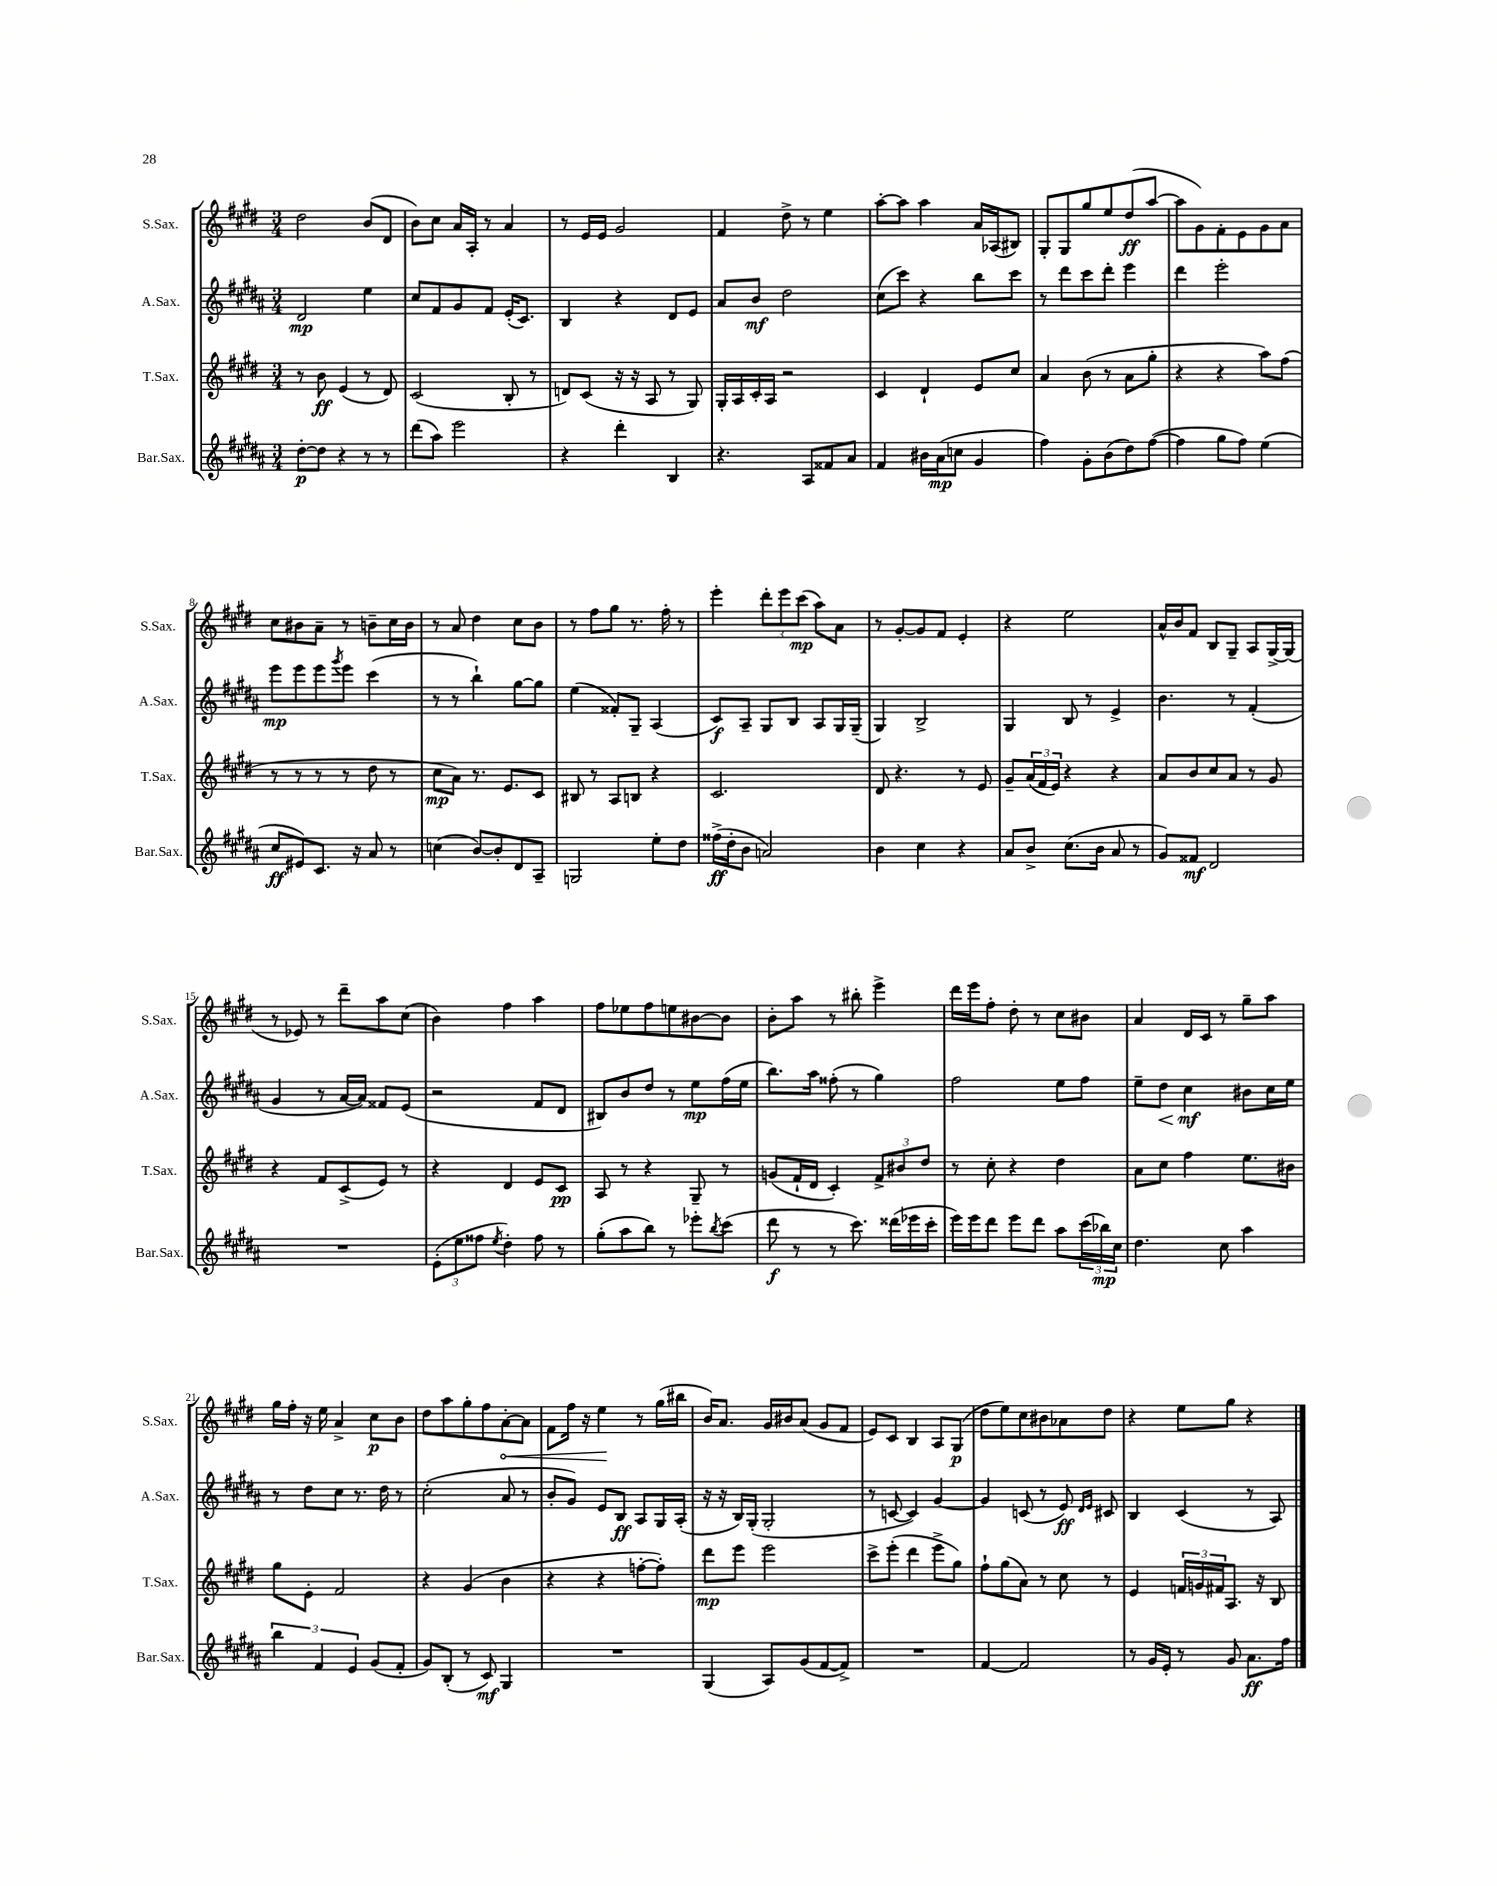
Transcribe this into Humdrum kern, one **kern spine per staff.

**kern	**dynam	**kern	**dynam	**kern	**dynam	**kern	**dynam
*part4	*part4	*part3	*part3	*part2	*part2	*part1	*part1
*staff4	*staff4	*staff3	*staff3	*staff2	*staff2	*staff1	*staff1
*I"Bar.Sax.	*	*I"T.Sax.	*	*I"A.Sax.	*	*I"S.Sax.	*
*I'Bar.Sax.	*	*I'T.Sax.	*	*I'A.Sax.	*	*I'S.Sax.	*
*clefG2	*	*clefG2	*	*clefG2	*	*clefG2	*
*k[f#c#g#d#a#]	*	*k[f#c#g#d#]	*	*k[f#c#g#d#a#]	*	*k[f#c#g#d#]	*
*M3/4	*	*M3/4	*	*M3/4	*	*M3/4	*
=1	=1	=1	=1	=1	=1	=1	=1
[8dd#'\L	p	8r	.	2d#/	mp	2dd#\	.
8dd#\J]	.	8b\	ff	.	.	.	.
4r	.	(4e/	.	.	.	.	.
8r	.	8r	.	4ee\	.	(8b/L	.
8r	.	8d#/)	.	.	.	8d#/J	.
=2	=2	=2	=2	=2	=2	=2	=2
(8ddd#\L	.	(2c#/	.	8cc#/L	.	8b\L)	.
8aa#\J)	.	.	.	8f#/	.	8cc#\J	.
2eee\	.	.	.	8g#/	.	16a/LL	.
.	.	.	.	.	.	16A'/JJ	.
.	.	.	.	8f#/J	.	8r	.
.	.	8B'/	.	(16e'/KL	.	4a/	.
.	.	.	.	8.c#/J)	.	.	.
.	.	8r	.	.	.	.	.
=3	=3	=3	=3	=3	=3	=3	=3
4r	.	8dn/L)	.	4B/	.	8r	.
.	.	(8c#/J	.	.	.	16e/LL	.
.	.	.	.	.	.	16e/JJ	.
4ddd#'\	.	16r	.	4r	.	2g#/	.
.	.	16r	.	.	.	.	.
.	.	8A/	.	.	.	.	.
4B/	.	8r	.	8d#/L	.	.	.
.	.	8G#/)	.	8e/J	.	.	.
=4	=4	=4	=4	=4	=4	=4	=4
4.r	.	16G#'/LL	.	8a#/L	.	4f#/	.
.	.	16A/	.	.	.	.	.
.	.	16c#'/	.	8b/J	mf	.	.
.	.	16A/JJ	.	.	.	.	.
.	.	2r	.	2dd#\	.	8dd#^\	.
8A#/L	.	.	.	.	.	8r	.
8f##X/	.	.	.	.	.	4ee\	.
8a#/J	.	.	.	.	.	.	.
=5	=5	=5	=5	=5	=5	=5	=5
4f#/	.	4c#/	.	(8cc#\L	.	[8aa'\L	.
.	.	.	.	8ccc#\J)	.	8aa\J]	.
16b#X\LL	.	4d#`/	.	4r	.	4aa\	.
(16a#\J	mp	.	.	.	.	.	.
8ccn\J	.	.	.	.	.	.	.
4g#/	.	8e/L	.	8bb\L	.	16a/LL	.
.	.	.	.	.	.	(16A-X/J	.
.	.	8cc#/J	.	8ccc#\J	.	8B#X/J)	.
=6	=6	=6	=6	=6	=6	=6	=6
4ff#\)	.	4a/	.	8r	.	8G#'/L	.
.	.	.	.	8ddd#\L	.	8G#/	.
8g#'\L	.	(8b\	.	8ccc#\	.	8gg#/	.
(8b\	.	8r	.	8ddd#'\J	.	8ee/	.
8dd#\)	.	8a\L	.	4eee\	.	(8dd#/	ff
([8ff#\J	.	8gg#'\J	.	.	.	[8aa/J	.
=7	=7	=7	=7	=7	=7	=7	=7
4ff#\]	.	4r	.	4ddd#\	.	8aa\L]	.
.	.	.	.	.	.	8g#\)	.
8gg#\L	.	4r	.	2eee'\	.	8f#'\	.
8ff#\J)	.	.	.	.	.	8e\	.
(4ee\	.	8aa\L)	.	.	.	8g#\	.
.	.	(8ff#\J	.	.	.	8a\J	.
!!LO:LB:g=z
=8	=8	=8	=8	=8	=8	=8	=8
8cc#/L	ff	8r	.	8eee\L	mp	8cc#\L	.
8e#X/)	.	8r	.	8eee\	.	8b#X\	.
8.c#/J	.	8r	.	8eee\	.	8a~\J	.
.	.	.	.	8qggg#/	.	.	.
.	.	8r	.	8eee\J	.	8r	.
16r	.	.	.	.	.	.	.
8a#/	.	8dd#\	.	(4ccc#\	.	8bn~\L	.
8r	.	8r	.	.	.	16cc#\L	.
.	.	.	.	.	.	16b\JJ	.
=9	=9	=9	=9	=9	=9	=9	=9
(4ccn\	.	8cc#\L	mp	8r	.	8r	.
.	.	8a\J)	.	8r	.	8a/	.
[8b/L)	.	8.r	.	4bb`\)	.	4dd#\	.
8b'/]	.	.	.	.	.	.	.
.	.	8.e/L	.	.	.	.	.
8d#/	.	.	.	[8gg#\L	.	8cc#\L	.
8A#~/J	.	8c#/J	.	8gg#\J]	.	8b\J	.
=10	=10	=10	=10	=10	=10	=10	=10
2Gn/	.	8B#X/	.	(4ee\	.	8r	.
.	.	8r	.	.	.	8ff#\L	.
.	.	8A/L	.	8f##X'/L)	.	8gg#\J	.
.	.	8Bn/J	.	8G#~/J	.	8.r	.
8ee'\L	.	4r	.	(4A#/	.	.	.
.	.	.	.	.	.	16ff#'\	.
8dd#\J	.	.	.	.	.	8r	.
=11	=11	=11	=11	=11	=11	=11	=11
(16ff##X^\LL	ff	2.c#/	.	8c#/L)	f	4eee'\	.
16dd#'\J	.	.	.	.	.	.	.
8b\J	.	.	.	8A#~/J	.	.	.
2an/)	.	.	.	8G#/L	.	12ddd#'\L	.
.	.	.	.	.	.	12eee\	.
.	.	.	.	8B/J	.	.	.
.	.	.	.	.	.	(12ccc#\J	mp
.	.	.	.	8A#/L	.	8aa\L)	.
.	.	.	.	16G#/L	.	8a\J	.
.	.	.	.	(16G#~/JJ	.	.	.
=12	=12	=12	=12	=12	=12	=12	=12
4b\	.	8d#/	.	4G#/)	.	8r	.
.	.	4.r	.	.	.	[8g#'/L	.
4cc#\	.	.	.	2B^/	.	8g#/]	.
.	.	.	.	.	.	8f#/J	.
4r	.	8r	.	.	.	4e'/	.
.	.	8e/	.	.	.	.	.
=13	=13	=13	=13	=13	=13	=13	=13
8a#/L	.	8g#~/L	.	4G#/	.	4r	.
8b^/J	.	(24a/L	.	.	.	.	.
.	.	24f#/	.	.	.	.	.
.	.	24e/JJ)	.	.	.	.	.
(8.cc#\L	.	4r	.	8B/	.	2ee\	.
.	.	.	.	8r	.	.	.
16b\Jk	.	.	.	.	.	.	.
8a#/	.	4r	.	4e^/	.	.	.
8r	.	.	.	.	.	.	.
=14	=14	=14	=14	=14	=14	=14	=14
8g#/L)	.	8a/L	.	4.b\	.	16a^^/LL	.
.	.	.	.	.	.	16b/J	.
8f##X/J	mf	8b/	.	.	.	8f#/J	.
2d#/	.	8cc#/	.	.	.	8B/L	.
.	.	8a/J	.	8r	.	8G#~/J	.
.	.	8r	.	(4f#'/	.	8A/L	.
.	.	8g#/	.	.	.	[16G#^/L	.
.	.	.	.	.	.	(16G#/JJ]	.
!!LO:LB:g=z
=15	=15	=15	=15	=15	=15	=15	=15
2.r	.	4r	.	4g#/	.	8r	.
.	.	.	.	.	.	8e-X/)	.
.	.	8f#/L	.	8r	.	8r	.
.	.	(8c#^/	.	[16a#/LL	.	8ddd#~\L	.
.	.	.	.	16a#/JJ])	.	.	.
.	.	8e/J)	.	8f##X/L	.	8aa\	.
.	.	8r	.	(8e/J	.	(8cc#\J	.
=16	=16	=16	=16	=16	=16	=16	=16
(12e'\L	.	4r	.	2r	.	4b\)	.
12ee\	.	.	.	.	.	.	.
12ff##X\J	.	.	.	.	.	.	.
8qee/	.	.	.	.	.	.	.
4dd#'\)	.	4d#/	.	.	.	4ff#\	.
8ff##\	.	8e/L	.	8f#/L	.	4aa\	.
8r	.	8c#/J	pp	8d#/J	.	.	.
=17	=17	=17	=17	=17	=17	=17	=17
(8gg#'\L	.	8A/	.	8B#X/L)	.	8ff#\L	.
8aa#\	.	8r	.	8b/	.	8ee-X\	.
8bb\J)	.	4r	.	8dd#/J	.	8ff#\	.
8r	.	.	.	8r	.	8een\	.
8eee-X'\L	.	8G#~/	.	8ee\L	mp	[8b#X\	.
8qbb/	.	.	.	.	.	.	.
(8ccc#\J	.	8r	.	(16ff#\L	.	8b#\J]	.
.	.	.	.	16ee\JJ	.	.	.
=18	=18	=18	=18	=18	=18	=18	=18
8ddd#\	f	(8gn/L	.	8.bb\L)	.	8b'\L	.
8r	.	16f#`/L	.	.	.	8aa\J	.
.	.	16d#/JJ	.	16aa#\Jk	.	.	.
8r	.	4c#'/)	.	(8ff##X'\	.	8r	.
8.ccc#\)	.	.	.	8r	.	8bb#X'\	.
.	.	12f#^/L	.	4gg#\)	.	4eee^\	.
(16ddd##X\LL	.	.	.	.	.	.	.
.	.	12b#X/	.	.	.	.	.
16eee-X\	.	.	.	.	.	.	.
.	.	12dd#/J	.	.	.	.	.
16ccc#'\JJ	.	.	.	.	.	.	.
=19	=19	=19	=19	=19	=19	=19	=19
16eee\LL)	.	8r	.	2ff#\	.	16ddd#\LL	.
16eee\J	.	.	.	.	.	16eee\J	.
8ddd#\J	.	8cc#'\	.	.	.	8ff#'\J	.
8eee\L	.	4r	.	.	.	8dd#'\	.
8ddd#\J	.	.	.	.	.	8r	.
8aa#\L	.	4dd#\	.	8ee\L	.	8cc#\L	.
(24ccc#\L	.	.	.	8ff#\J	.	8b#X\J	.
24bb-X\)	mp	.	.	.	.	.	.
24cc#\JJ	.	.	.	.	.	.	.
=20	=20	=20	=20	=20	=20	=20	=20
4.dd#\	.	8a\L	.	8ee~\L	.	4a/	.
!	!	!	!	!	!LO:HP:b	!	!
.	.	8cc#\J	.	8dd#\J	<	.	.
.	.	4ff#\	.	4cc#\	mf	16d#/LL	.
.	.	.	.	.	.	16c#/JJ	.
8cc#\	.	.	.	.	.	8r	.
4aa#\	.	8.ee\L	.	8b#X\L	[	8gg#~\L	.
.	.	.	.	16cc#\L	.	8aa\J	.
.	.	16b#X\Jk	.	16ee\JJ	.	.	.
!!LO:LB:g=z
=21	=21	=21	=21	=21	=21	=21	=21
6bb\	.	8gg#\L	.	8r	.	16gg#\LL	.
.	.	.	.	.	.	16ff#'\JJ	.
.	.	8e'\J	.	8dd#\L	.	16r	.
6f#/	.	.	.	.	.	.	.
.	.	.	.	.	.	16ee\	.
.	.	2f#/	.	8cc#\J	.	4a^/	.
6e/	.	.	.	.	.	.	.
.	.	.	.	8.r	.	.	.
(8g#/L	.	.	.	.	.	8cc#\L	p
.	.	.	.	16dd#\	.	.	.
8f#'/J	.	.	.	8r	.	8b\J	.
=22	=22	=22	=22	=22	=22	=22	=22
8g#/L)	.	4r	.	(2cc#'\	.	8dd#\L	.
(8B'/J	.	.	.	.	.	8aa\	.
8r	.	(4g#/	.	.	.	8gg#'\	.
8c#/)	mf	.	.	.	.	8ff#\	.
!	!	!	!	!	!	!	!LO:HP:b
4G#/	.	4b\	.	8a#/	.	[8a'\	<
.	.	.	.	8r	.	8a\J]	.
=23	=23	=23	=23	=23	=23	=23	=23
2.r	.	4r	.	8b'/L	.	8f#\L	.
.	.	.	.	8g#/J)	.	16ff#\Jk	.
.	.	.	.	.	.	16r	.
.	.	4r	.	8e/L	.	4ee\	.
.	.	.	.	8B/J	ff	.	.
.	.	[8ffn'\L	.	8A#/L	.	8r	[
.	.	8ff'\J])	.	16G#/L	.	(16gg#\LL	.
.	.	.	.	(16A#'/JJ	.	16bb#X\JJ	.
=24	=24	=24	=24	=24	=24	=24	=24
(4G#/	.	8ddd#\L	mp	16r	.	16b/KL)	.
.	.	.	.	16r	.	8.a/J	.
.	.	8eee\J	.	16B/LL)	.	.	.
.	.	.	.	(16G#'/JJ	.	.	.
8A#/L)	.	2eee\	.	2G#'/	.	16g#/LL	.
.	.	.	.	.	.	16b#X/J	.
(8g#/	.	.	.	.	.	(8a/J	.
[8f#/	.	.	.	.	.	8g#/L	.
8f#^/J])	.	.	.	.	.	8f#/J	.
=25	=25	=25	=25	=25	=25	=25	=25
2.r	.	8ccc#^\L	.	8r	.	8e/L)	.
.	.	(8eee'\J	.	[8cn/	.	8c#/J	.
.	.	4ddd#\	.	4c/])	.	4B/	.
.	.	8eee^\L	.	[4g#/	.	8A/L	.
.	.	8gg#\J)	.	.	.	(8G#/J	p
=26	=26	=26	=26	=26	=26	=26	=26
[4f#/	.	8ff#`\L	.	4g#/]	.	8dd#\L	.
.	.	(8gg#\	.	.	.	8ee\)	.
2f#/]	.	8a\J)	.	(8cn/	.	8cc#\	.
.	.	8r	.	8r	.	8b#X\	.
.	.	8cc#\	.	8e/)	ff	8a-X\	.
.	.	.	.	16qqd#/LL	.	.	.
.	.	.	.	16qqe/JJ	.	.	.
.	.	8r	.	8c#X/	.	8dd#\J	.
=27	=27	=27	=27	=27	=27	=27	=27
8r	.	4e/	.	4B/	.	4r	.
16g#/LL	.	.	.	.	.	.	.
16e'/JJ	.	.	.	.	.	.	.
8r	.	24fn/LL	.	(4c#/	.	8ee\L	.
.	.	24gn/	.	.	.	.	.
.	.	24f#X/J	.	.	.	.	.
8g#/	.	8.A/J	.	.	.	8gg#\J	.
8.a#\L	ff	.	.	8r	.	4r	.
.	.	16r	.	.	.	.	.
.	.	8B/	.	8A#/)	.	.	.
16ff#\Jk	.	.	.	.	.	.	.
==	==	==	==	==	==	==	==
*-	*-	*-	*-	*-	*-	*-	*-
